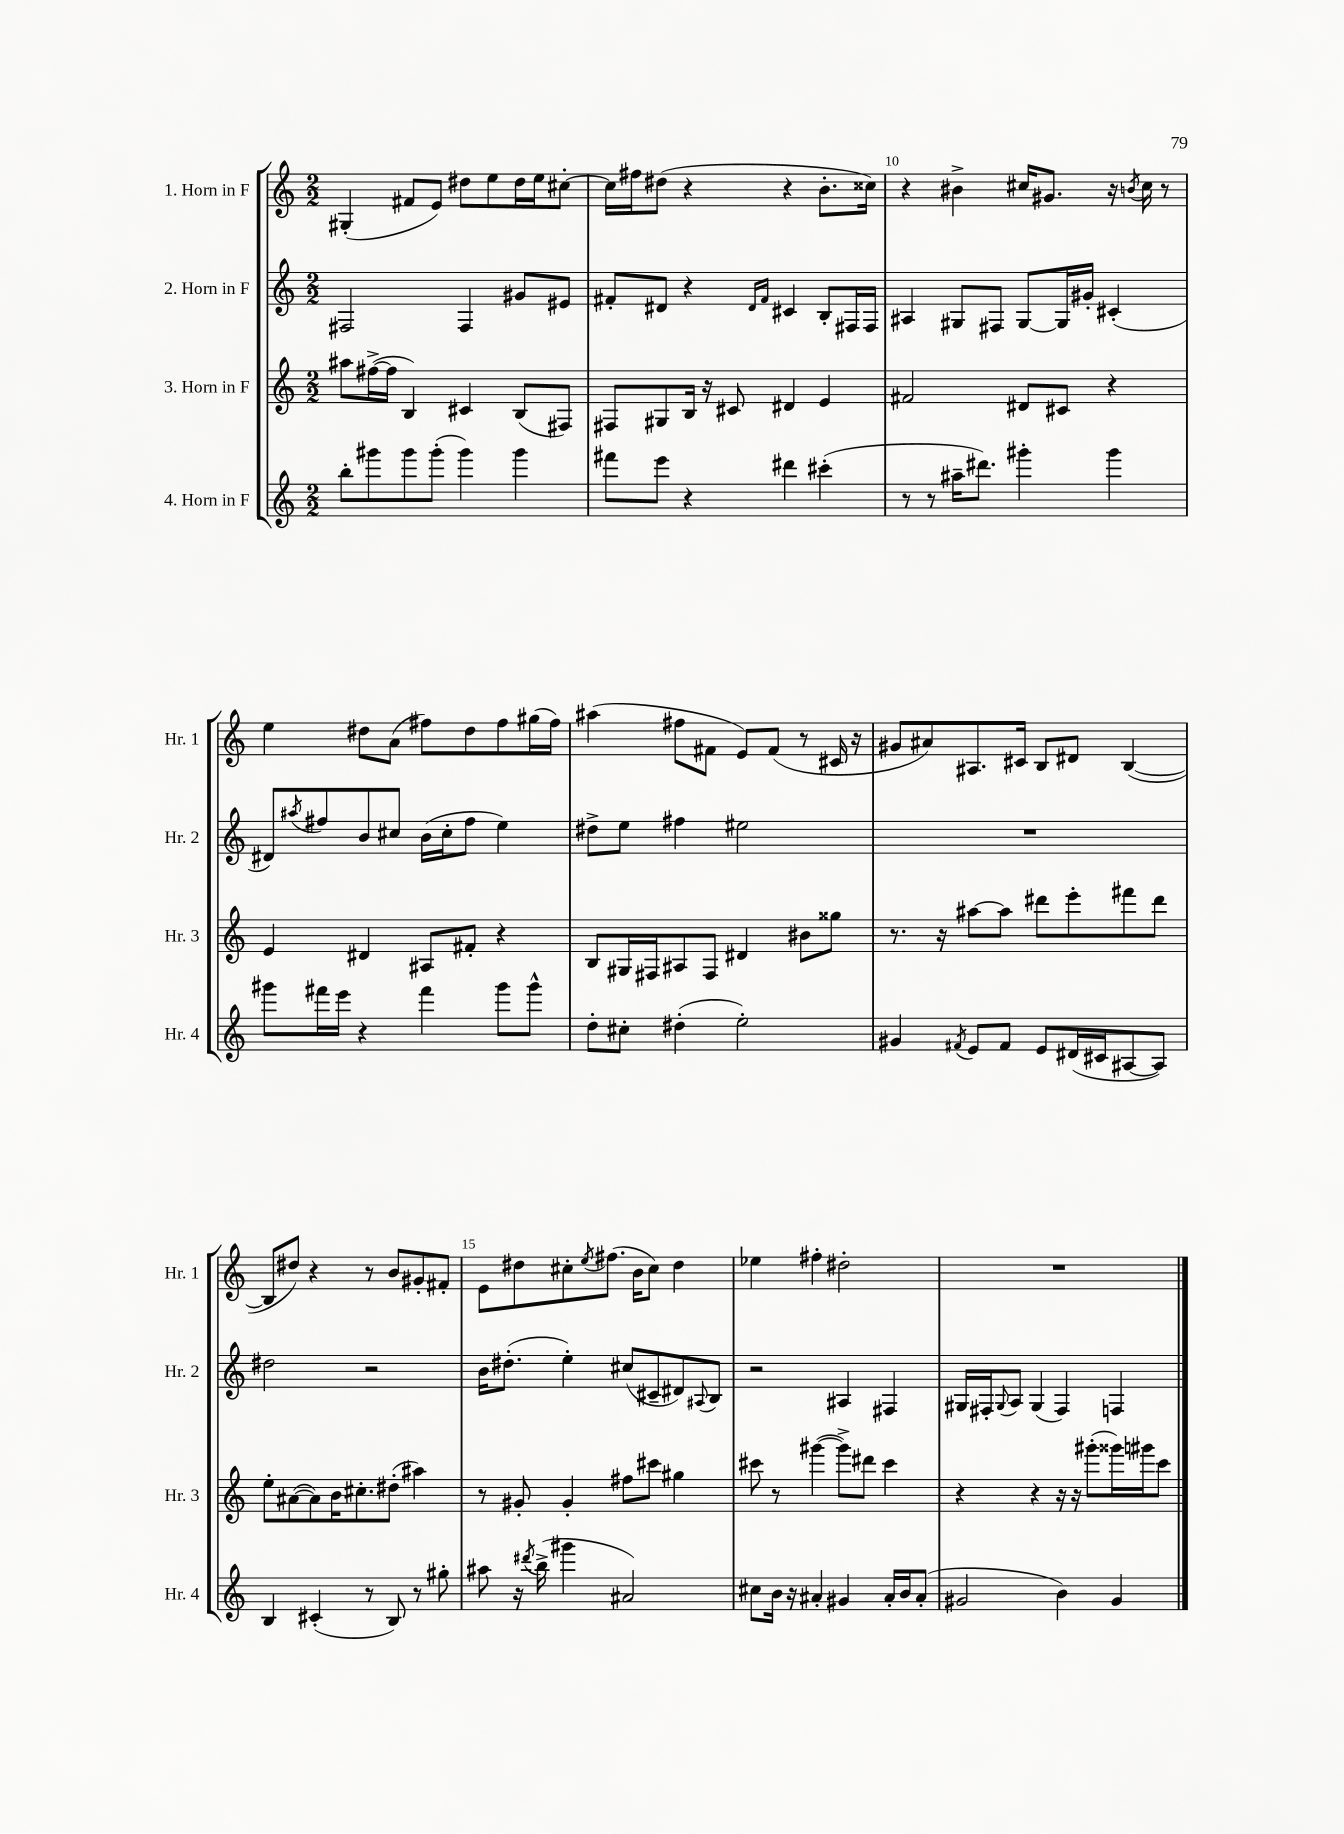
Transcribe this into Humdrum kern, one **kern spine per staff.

**kern	**kern	**kern	**kern
*part4	*part3	*part2	*part1
*staff4	*staff3	*staff2	*staff1
*I"4. Horn in F	*I"3. Horn in F	*I"2. Horn in F	*I"1. Horn in F
*I'Hr. 4	*I'Hr. 3	*I'Hr. 2	*I'Hr. 1
*clefG2	*clefG2	*clefG2	*clefG2
*k[]	*k[]	*k[]	*k[]
*M2/2	*M2/2	*M2/2	*M2/2
=8	=8	=8	=8
8bb'\L	8aa#X\L	2F#X/	(4G#X'/
8ggg#X\	([16ff#X^\L	.	.
.	16ff#\JJ]	.	.
8ggg#\	4B/)	.	8f#X/L
(8ggg#'\J	.	.	8e/J)
4ggg#\)	4c#X/	4F#/	8dd#X\L
.	.	.	8ee\
4ggg#\	(8B/L	8g#X/L	16dd#\L
.	.	.	16ee\J
.	8F#X/J)	8e#X/J	[8cc#X'\J
=9	=9	=9	=9
8fff#X\L	8F#X/L	8f#X'/L	16cc#\LL]
.	.	.	16ff#X\J
8eee\J	8G#X/	8d#X/J	(8dd#X\J
4r	16B/Jk	4r	4r
.	16r	.	.
.	8c#X/	.	.
.	.	16qqd#/LL	.
.	.	16qqf#/JJ	.
4ddd#X\	4d#X/	4c#X/	4r
(4ccc#X'\	4e/	8B'/L	8.b'\L
.	.	16F#X/L	.
.	.	16F#/JJ	16cc##X\Jk)
=10	=10	=10	=10
8r	2f#X/	4A#X/	4r
8r	.	.	.
16aa#X~\KL	.	8G#X/L	4b#X^\
8.ddd#X\J)	.	.	.
.	.	8F#X/J	.
4ggg#X'\	8d#X/L	[8G#/L	16cc#X/KL
.	.	.	8.g#X/J
.	8c#X/J	16G#/L]	.
.	.	16g#X'/JJ	.
4ggg#\	4r	(4c#X'/	16r
.	.	.	8qbn/
.	.	.	16cc#\
.	.	.	8r
!!LO:LB:g=z
=11	=11	=11	=11
8ggg#X\L	4e/	8d#X/L)	4ee\
.	.	8qaa#X/	.
16fff#X\L	.	8ff#X/	.
16eee\JJ	.	.	.
4r	4d#X/	8b/	8dd#X\L
.	.	8cc#X/J	(8a\J
4fff#\	8A#X/L	(16b\LL	8ff#X\L)
.	.	16cc#'\J	.
.	8f#X'/J	8ff#\J	8dd#\
8ggg#\L	4r	4ee\)	8ff#\
8ggg#^^\J	.	.	(16gg#X\L
.	.	.	16ff#\JJ)
=12	=12	=12	=12
8dd'\L	8B/L	8dd#X^\L	(4aa#X\
8cc#X'\J	16G#X/L	8ee\J	.
.	16F#X/J	.	.
(4dd#X'\	8A#X/	4ff#X\	8ff#X\L
.	8F#/J	.	8f#X\J
2ee'\)	4d#X/	2ee#X\	8e/L)
.	.	.	(8f#/J
.	8b#X\L	.	8r
.	8gg##X\J	.	16c#X/
.	.	.	16r
=13	=13	=13	=13
4g#X/	8.r	1r	8g#X/L
.	.	.	8a#X/)
.	16r	.	.
8qf#X/	.	.	.
8e/L	[8aa#X\L	.	8.A#X/
8f#/J	8aa#\J]	.	.
.	.	.	16c#X/Jk
8e/L	8ddd#X\L	.	8B/L
(16d#X/L	8eee'\	.	8d#X/J
16c#X/J	.	.	.
[8A#X/	8fff#X\	.	([4B/
8A#/J])	8ddd#\J	.	.
!!LO:LB:g=z
=14	=14	=14	=14
4B/	8ee'\L	2dd#X\	8B/L]
.	([8a#X\	.	8dd#X/J)
(4c#X'/	8a#\])	.	4r
.	16b\K	.	.
.	8.cc#X'\	.	.
8r	.	2r	8r
8B/)	(8dd#X'\J	.	8b/L
8r	4aa#X\)	.	8g#X'/
8gg#X'\	.	.	8f#X'/J
=15	=15	=15	=15
8aa#X\	8r	16b\KL	8e\L
.	.	(8.dd#X'\J	.
16r	8g#X'/	.	8dd#X\
8qddd#X/	.	.	.
(16bb^\	.	.	.
4ggg#X\	4g#'/	4ee'\)	8cc#X'\
.	.	.	8qee/
.	.	.	(8.ff#X\J
2a#X/)	8ff#X\L	(8cc#X/L	.
.	.	.	16b\KL
.	8ccc#X\J	8c#X~/	8cc#\J)
.	4gg#X\	8d#X/)	4dd#\
.	.	8qqA#X/	.
.	.	8B/J	.
=16	=16	=16	=16
8cc#X\L	8ccc#X\	2r	4ee-X\
16b\Jk	8r	.	.
16r	.	.	.
4a#X'/	([4ggg#X\	.	4ff#X'\
4g#X/	8ggg#^\L])	4A#X/	2dd#X'\
.	8ddd#X\J	.	.
16a#'/LL	4ccc#\	4F#X/	.
16b/J	.	.	.
(8a#'/J	.	.	.
=17	=17	=17	=17
2g#X/	4r	16G#X/LL	1r
.	.	16F#X'/J	.
.	.	8qqG#/	.
.	.	8A/J	.
.	4r	(4G#/	.
4b\)	16r	4F#/)	.
.	16r	.	.
.	(8ggg#X'\L	.	.
4g#/	16ggg##X\L)	4Fn/	.
.	16ggg#X\J	.	.
.	8ccc\J	.	.
==	==	==	==
*-	*-	*-	*-
